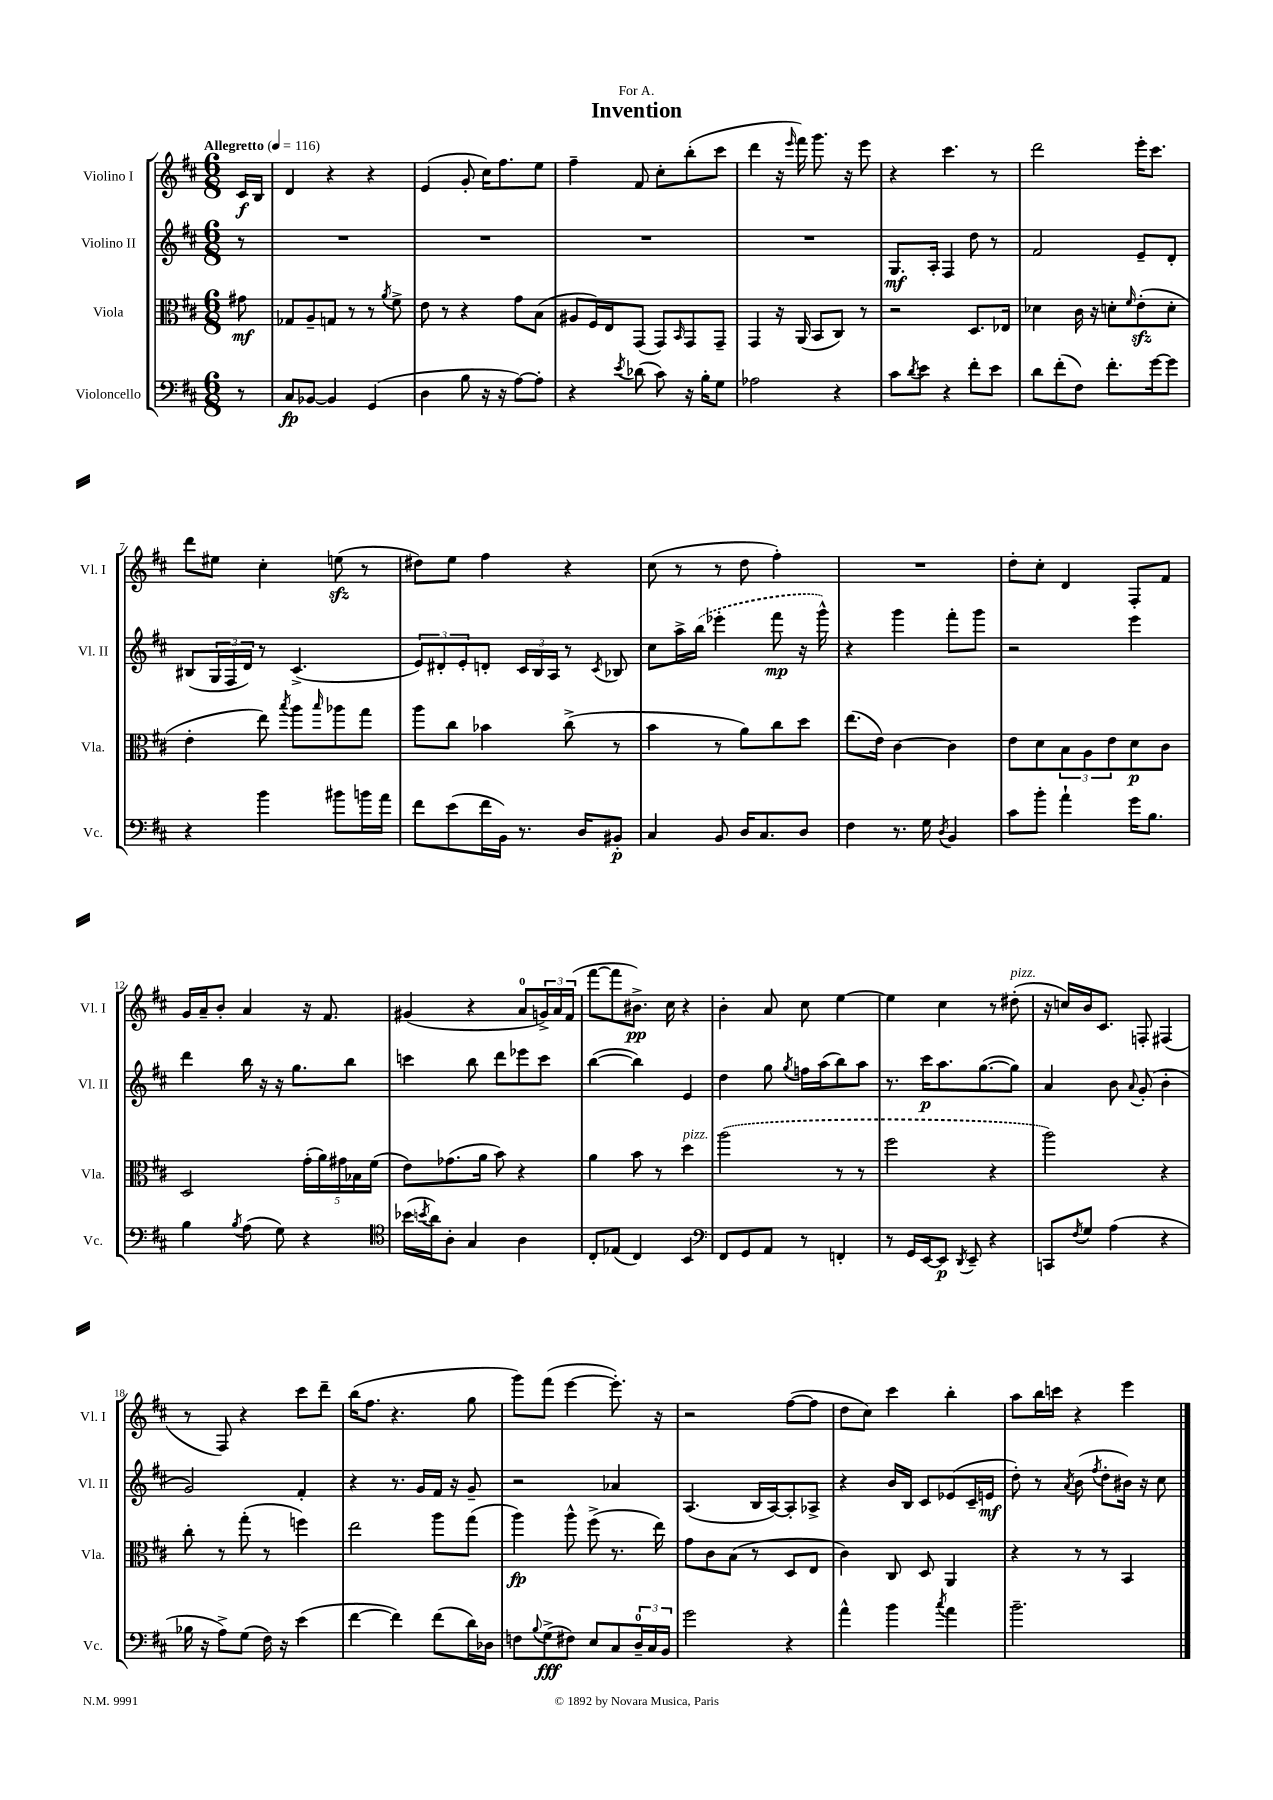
\header { title = "Invention" dedication = "For A." }
<<
\new StaffGroup <<
\new Staff = "s0" \with { instrumentName = "Violino I" shortInstrumentName = "Vl. I" } {
    \clef treble \key d \major \numericTimeSignature \time 6/8 \partial 8 \tempo "Allegretto" 4 = 116
    cis'16\f b16 |
    d'4 r4 r4 |
    e'4( g'8-. cis''16) fis''8. e''8 |
    fis''4-- fis'8 cis''8-. b''8-.( cis'''8 |
    d'''4 r16 \grace { e'''16 } fis'''16) g'''8. r16 e'''8 |
    r4 cis'''4. r8 |
    d'''2 e'''16-. cis'''8. |
    d'''8 eis''8 cis''4-. e''8\sfz( r8 |
    dis''8) e''8 fis''4 r4 |
    cis''8( r8 r8 d''8 fis''4-.) |
    R2. |
    d''8-. cis''8-. d'4 fis8-. fis'8 |
    g'16 a'16-- b'8-. a'4 r16 fis'8. |
    gis'4( r4 a'8-0 \tuplet 3/2 { g'16->) a'16 fis'16( } |
    fis'''8~ fis'''8 bis'8.->\pp) cis''16 r4 |
    b'4-. a'8 cis''8 e''4~ |
    e''4 cis''4 r8 dis''8-.^\markup { \italic "pizz." }( |
    r16 c''16) b'16 cis'8. f8-. fis4( |
    r8 fis8) r4 cis'''8 d'''8-- |
    b''16( fis''8. r4. g''8 |
    g'''8) fis'''8( e'''4~ e'''8.-.) r16 |
    r2 fis''8~( fis''8 |
    d''8 cis''8) cis'''4 b''4-. |
    a''8 b''16 c'''16 r4 e'''4 \bar "|." |
}
\new Staff = "s1" \with { instrumentName = "Violino II" shortInstrumentName = "Vl. II" } {
    \clef treble \key d \major \numericTimeSignature \time 6/8 \partial 8
    r8 |
    R2. |
    R2. |
    R2. |
    R2. |
    g8.\mf a16-. fis4 d''8 r8 |
    fis'2 e'8-- d'8-. |
    bis8( \tuplet 3/2 { g16 fis16 d'16) } r8 cis'4.->( |
    \tuplet 3/2 { e'8) dis'8-. e'8-. } d'8-. \tuplet 3/2 { cis'16 b16 a16 } r8 \acciaccatura { cis'8 } bes8 |
    cis''8 a''16-> \once \slurDashed b''16( ees'''4-. fis'''8\mp r16 g'''16-^) |
    r4 g'''4 fis'''8-. g'''8 |
    r2 e'''4 |
    d'''4 b''16 r16 r16 g''8. b''8 |
    c'''4 b''8 d'''8 ees'''8 c'''8 |
    b''4~( b''4) e'4 |
    d''4 g''8 \acciaccatura { g''8 } f''16 a''16( b''8) a''8 |
    r8. cis'''16\p a''8. g''8.~( g''8) |
    a'4 b'8 \appoggiatura { a'8 } g'8-.( b'4-. |
    g'2) fis'4-. |
    r4 r8. g'16 fis'16 r16 g'8-- |
    r2 aes'4 |
    a4.( b16 a16~) a8-. aes8-> |
    r4 b'16 b16 cis'8 ees'8( cis'16-- e'16\mf |
    d''8-.) r8 \acciaccatura { a'8 } b'8( \acciaccatura { fis''8 } d''8-. bis'16) r16 cis''8 \bar "|." |
}
\new Staff = "s2" \with { instrumentName = "Viola" shortInstrumentName = "Vla." } {
    \clef alto \key d \major \numericTimeSignature \time 6/8 \partial 8
    gis'8\mf |
    ges8 a8-- g8 r8 r8 \acciaccatura { a'8 } fis'8-> |
    e'8 r8 r4 g'8 b8( |
    ais8 fis16) e16 g,8( g,8) \grace { b,16 } g,8 g,8-- |
    g,4 r16 a,16( b,8 cis8) r8 |
    r2 d8. ees16 |
    des'4 cis'16 r16 d'8-. \grace { fis'16 } e'8-.\sfz( d'8-. |
    e'4-. e''8) \acciaccatura { b''8 } a''8 \grace { b''16 } aes''8 g''8 |
    a''8 cis''8 bes'4 cis''8->( r8 |
    b'4 r8 a'8) cis''8 d''8 |
    e''8.( e'16) cis'4~ cis'4 |
    e'8 d'8 \tuplet 3/2 { b8 a8 e'8 } d'8\p cis'8 |
    d2 \tuplet 5/4 { g'16-.( a'16) gis'16 bes16 fis'16( } |
    e'8) ges'8.( a'16 b'8) r4 |
    a'4 b'8 r8 d''4^\markup { \italic "pizz." } |
    \once \slurDashed a''2( r8 r8 |
    fis''2 r4 |
    a''2) r4 |
    cis''8-. r8 g''8-.( r8 f''4) |
    e''2 a''8 g''8( |
    a''4\fp) a''8-^ fis''8->( r8. e''16) |
    g'8 cis'8 b8( r8 d8 e8 |
    cis'4) cis8 d8 a,4 |
    r4 r8 r8 b,4 \bar "|." |
}
\new Staff = "s3" \with { instrumentName = "Violoncello" shortInstrumentName = "Vc." } {
    \clef bass \key d \major \numericTimeSignature \time 6/8 \partial 8
    r8 |
    cis8\fp bes,8~ bes,4 g,4( |
    d4 b8 r16 r16 a8~) a8-. |
    r4 \acciaccatura { e'8 } des'8( cis'8) r16 b16-. g8 |
    aes2 r4 |
    cis'8 \acciaccatura { d'8 } e'8 r4 fis'8-. e'8 |
    d'8 fis'8-.( fis8) fis'8.-. g'16~ g'8 |
    r4 b'4 bis'8 b'16 a'16 |
    fis'8 e'8( fis'16 b,16) r8. d16 bis,8-.\p |
    cis4 b,8 d16 cis8. d8 |
    fis4 r8. g16 \acciaccatura { d8 } b,4 |
    cis'8 b'8-. a'4-! g'16 b8. |
    b4 \acciaccatura { b8 } a8( g8) r4 |
    \clef tenor bes'16( \acciaccatura { b'8 } a'16) a8-. g4 a4 |
    cis8-. ees8( cis4) b,4 |
    \clef bass fis,8 g,8 a,8 r8 f,4-. |
    r8 g,16 e,16~ e,8\p \acciaccatura { d,8 } e,8-- r4 |
    c,8 \acciaccatura { fis8 } g8 a4( r4 |
    bes16 r16 a8->) g8( fis16) r16 e'4( |
    fis'4~ fis'4) fis'8( d'16) des16 |
    f8 \appoggiatura { b8 } g8->\fff( fis8) e8 cis8 \tuplet 3/2 { d16-0-- cis16 b,16 } |
    g'2 r4 |
    a'4-^ b'4 \acciaccatura { cis''8 } a'4 |
    b'2.-- \bar "|." |
}
>>
>>
